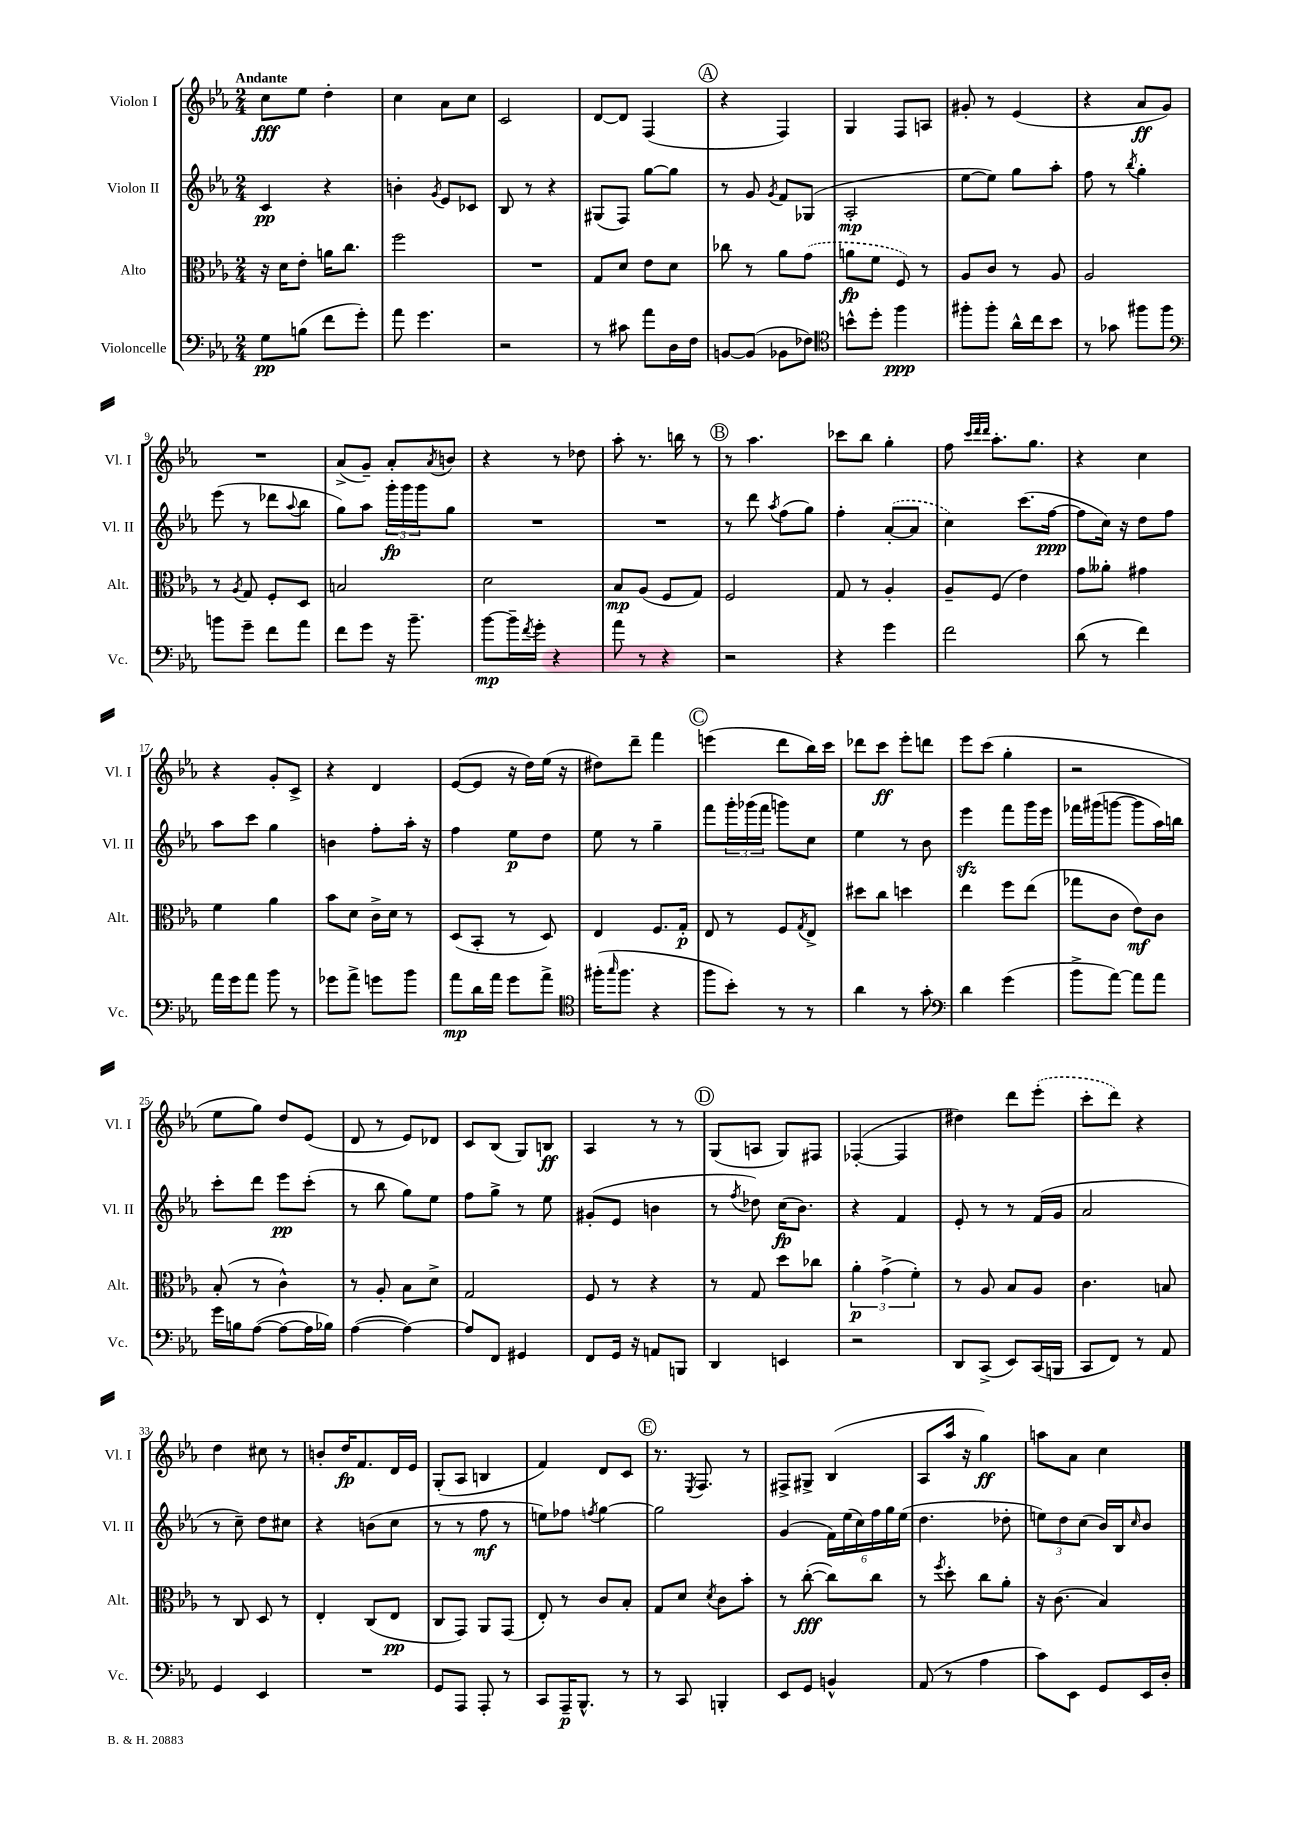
<<
\new StaffGroup <<
\new Staff = "s0" \with { instrumentName = "Violon I" shortInstrumentName = "Vl. I" } {
    \clef treble \key ees \major \numericTimeSignature \time 2/4 \tempo "Andante"
    c''8\fff ees''8 d''4-. |
    c''4 aes'8 c''8 |
    c'2 |
    d'8~ d'8 f4( |
    \mark \markup { \circle "A" } r4 f4) |
    g4 f8 a8 |
    gis'8-. r8 ees'4( |
    r4 aes'8\ff g'8) |
    R2 |
    aes'8->( g'8--) aes'8-. \acciaccatura { aes'8 } b'8 |
    r4 r8 des''8 |
    aes''8-. r8. b''16 r8 |
    \mark \markup { \circle "B" } r8 aes''4. |
    ces'''8 bes''8 g''4-. |
    f''8 \grace { c'''32 d'''32 d'''32 } aes''8.-. g''8. |
    r4 c''4 |
    r4 g'8-. c'8-> |
    r4 d'4 |
    ees'8~( ees'8 r16 d''16) ees''16( r16 |
    dis''8) d'''8-- f'''4 |
    \mark \markup { \circle "C" } e'''4( d'''8 bes''16) c'''16 |
    des'''8 c'''8\ff ees'''8-. d'''8 |
    ees'''8 c'''8( g''4-. |
    r2 |
    ees''8 g''8) d''8 ees'8( |
    d'8 r8 ees'8) des'8 |
    c'8 bes8( g8) b8\ff |
    aes4 r8 r8 |
    \mark \markup { \circle "D" } g8( a8 g8) fis8 |
    fes4~-.( fes4 |
    dis''4) d'''8 \once \slurDashed ees'''8-.( |
    c'''8-. d'''8) r4 |
    d''4 cis''8 r8 |
    b'8-. d''16\fp f'8. d'16 ees'16 |
    g8-.( aes8 b4 |
    f'4) d'8 c'8 |
    \mark \markup { \circle "E" } r8. \acciaccatura { ees8 } f8. r8 |
    fis8-> gis8-> bes4( |
    aes8 aes''16 r16 g''4\ff) |
    a''8 aes'8 c''4 \bar "|." |
}
\new Staff = "s1" \with { instrumentName = "Violon II" shortInstrumentName = "Vl. II" } {
    \clef treble \key ees \major \numericTimeSignature \time 2/4
    c'4\pp r4 |
    b'4-. \acciaccatura { g'8 } ees'8 ces'8 |
    bes8 r8 r4 |
    gis8( f8) g''8~ g''8 |
    \mark \markup { \circle "A" } r8 g'8 \acciaccatura { g'8 } f'8 ges8( |
    aes2-.\mp |
    ees''8~ ees''8) g''8 aes''8-. |
    f''8 r8 \acciaccatura { bes''8 } g''4-. |
    ees'''8( r8 des'''8 \appoggiatura { aes''8 } bes''8 |
    g''8) aes''8 \tuplet 3/2 { g'''16-.\fp g'''16 g'''16 } g''8 |
    R2 |
    R2 |
    \mark \markup { \circle "B" } r8 d'''8 \acciaccatura { aes''8 } f''8( g''8) |
    f''4-. \once \slurDashed aes'8~-.( aes'8 |
    c''4) c'''8.( f''16~\ppp |
    f''8 c''16) r16 d''8 f''8 |
    aes''8 c'''8 g''4 |
    b'4 f''8-. aes''16-. r16 |
    f''4 ees''8\p d''8 |
    ees''8 r8 g''4-- |
    \mark \markup { \circle "C" } f'''8 \tuplet 3/2 { g'''16-. ges'''16( f'''16 } g'''8) c''8 |
    ees''4 r8 bes'8 |
    ees'''4\sfz f'''8 g'''16 ees'''16 |
    fes'''16 gis'''16( g'''8~ g'''8 aes''16) b''16 |
    c'''8-. d'''8 ees'''8\pp c'''8-.( |
    r8 bes''8 g''8) ees''8 |
    f''8 g''8-> r8 ees''8 |
    gis'8-.( ees'8 b'4 |
    \mark \markup { \circle "D" } r8 \acciaccatura { f''8 } des''8) c''16\fp( bes'8.) |
    r4 f'4 |
    ees'8-. r8 r8 f'16( g'16 |
    aes'2 |
    r8 c''8--) d''8 cis''8 |
    r4 b'8( c''8 |
    r8 r8 f''8\mf r8 |
    e''8) fes''8 \acciaccatura { f''8 } g''4~ |
    \mark \markup { \circle "E" } g''2 |
    g'4( \tuplet 6/4 { f'16) ees''16( c''16) f''16 g''16 ees''16( } |
    d''4. des''8-. |
    \tuplet 3/2 { e''8) d''8 c''8( } bes'16) bes16 \grace { c''16 } bes'8 \bar "|." |
}
\new Staff = "s2" \with { instrumentName = "Alto" shortInstrumentName = "Alt." } {
    \clef alto \key ees \major \numericTimeSignature \time 2/4
    r16 d'16 ees'8-. a'16 c''8. |
    f''2 |
    R2 |
    g8 d'8 ees'8 d'8 |
    \mark \markup { \circle "A" } ces''8 r8 aes'8 \once \slurDashed g'8( |
    a'8\fp f'8 f8) r8 |
    aes8 c'8 r8 aes8 |
    aes2 |
    r8 \acciaccatura { aes8 } g8 f8-. d8 |
    b2 |
    d'2 |
    bes8\mp aes8( f8 g8) |
    \mark \markup { \circle "B" } f2 |
    g8 r8 aes4-. |
    aes8-- f8( ees'4) |
    g'8 aeses'8-. gis'4 |
    f'4 aes'4 |
    bes'8 d'8 c'16-> d'16 r8 |
    d8( bes,8-. r8 d8) |
    ees4 f8. g16-.\p |
    \mark \markup { \circle "C" } ees8 r8 f8 \acciaccatura { g8 } ees8-> |
    dis''8 c''8 d''4 |
    ees''4 f''8 ees''8( |
    ges''8 c'8 ees'8\mf) c'8 |
    bes8-.( r8 c'4-^) |
    r8 aes8-. bes8 d'8-> |
    g2 |
    f8 r8 r4 |
    \mark \markup { \circle "D" } r8 g8 d''8 ces''8 |
    \tuplet 3/2 { aes'4-.\p g'4->( f'4-.) } |
    r8 aes8 bes8 aes8 |
    c'4. b8 |
    r8 c8 d8 r8 |
    ees4-. c8( ees8\pp |
    c8 g,8) aes,8 g,8( |
    ees8-.) r8 c'8 bes8-. |
    \mark \markup { \circle "E" } g8 d'8 \acciaccatura { d'8 } c'8 bes'8-. |
    r8 c''8~-.\fff( c''8) c''8 |
    r8 \acciaccatura { f''8 } d''8-. c''8 aes'8-. |
    r16 c'8.( bes4) \bar "|." |
}
\new Staff = "s3" \with { instrumentName = "Violoncelle" shortInstrumentName = "Vc." } {
    \clef bass \key ees \major \numericTimeSignature \time 2/4
    g8\pp b8( f'8 g'8-.) |
    aes'8 g'4. |
    r2 |
    r8 cis'8 aes'8 d16 f16 |
    \mark \markup { \circle "A" } b,8~ b,8( bes,8 fes8) |
    \clef tenor b'8-^ d''8-. f''4\ppp |
    fis''8-. fis''8-. aes'16-^ c''16 bes'8 |
    r8 ges'8 fis''8 fis''8 |
    \clef bass b'8 g'8-- f'8 aes'8 |
    f'8 g'8 r16 bes'8.-- |
    bes'8~\mp bes'16-- \acciaccatura { f'8 } g'16-. r4 |
    aes'8 r8 r4 |
    \mark \markup { \circle "B" } r2 |
    r4 g'4 |
    f'2 |
    d'8( r8 f'4) |
    aes'16 g'16 aes'8 bes'8 r8 |
    ges'8 aes'8-> g'8 bes'8 |
    aes'8\mp d'16 aes'16 g'8 aes'8-> |
    \clef tenor fis''16-.( \grace { g''16 } fis''8. r4 |
    \mark \markup { \circle "C" } f''8 bes'8-.) r8 r8 |
    aes'4 r8 g'8-. |
    \clef bass d'4 g'4( |
    bes'8-> aes'8~) aes'8 aes'8 |
    g'16 b16 aes8~( aes8~ aes16 bes16) |
    aes4~( aes4~) |
    aes8 f,8 gis,4 |
    f,8 g,16 r16 a,8 b,,8 |
    \mark \markup { \circle "D" } d,4 e,4 |
    r2 |
    d,8 c,8->( ees,8) c,16( b,,16 |
    c,8 f,8) r8 aes,8 |
    g,4 ees,4 |
    R2 |
    g,8 aes,,8 aes,,8-. r8 |
    c,8 aes,,16--\p bes,,8.-^ r8 |
    \mark \markup { \circle "E" } r8 c,8 b,,4-. |
    ees,8 g,8 b,4-^ |
    aes,8( r8 aes4 |
    c'8) ees,8 g,8 ees,16 d16-. \bar "|." |
}
>>
>>
